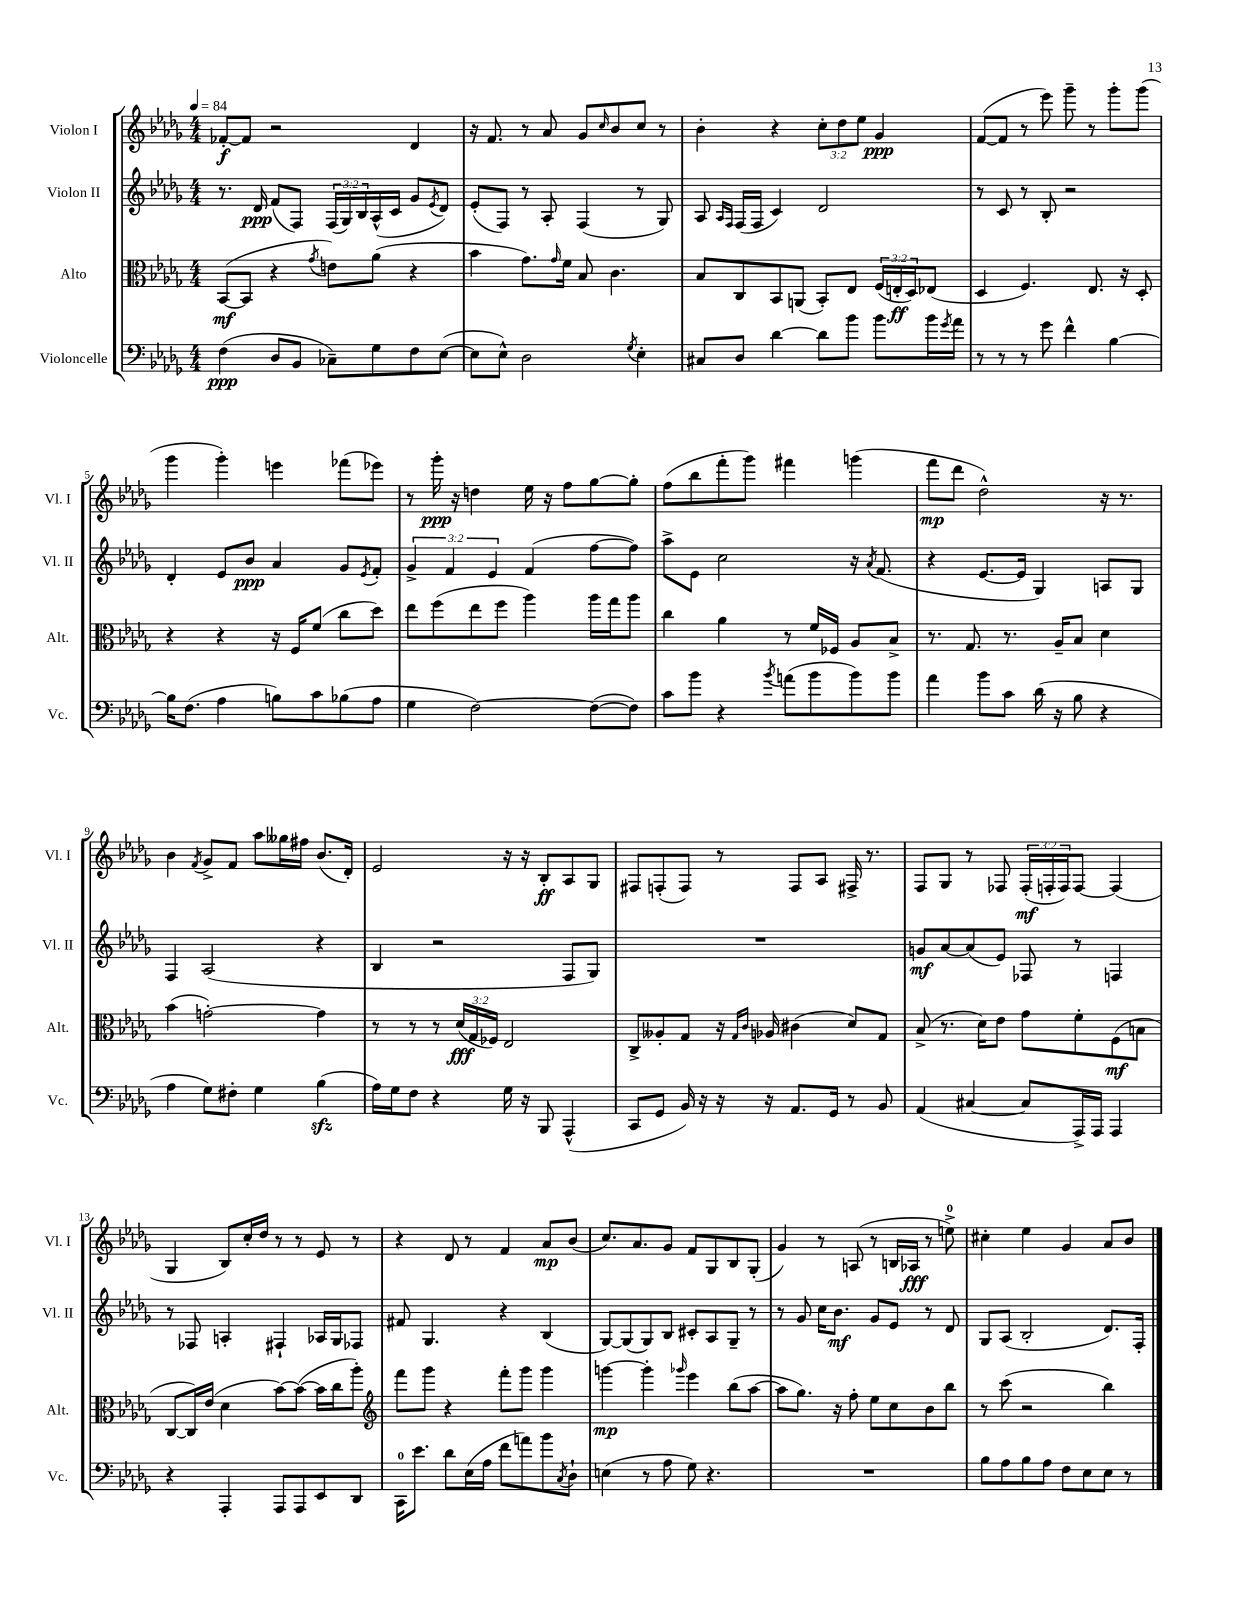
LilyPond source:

<<
\new StaffGroup <<
\new Staff = "s0" \with { instrumentName = "Violon I" shortInstrumentName = "Vl. I" } {
    \clef treble \key des \major \numericTimeSignature \time 4/4 \override Staff.TupletNumber.text = #tuplet-number::calc-fraction-text \tempo 4 = 84
    fes'8~-.\f fes'8 r2 des'4 |
    r16 f'8. r8 aes'8 ges'8 \grace { c''16 } bes'8 c''8 r8 |
    bes'4-. r4 \tuplet 3/2 { c''8-. des''8 ees''8 } ges'4\ppp |
    f'8~( f'8 r8 ees'''8) ges'''8-- r8 ges'''8-. ges'''8( |
    ges'''4 ges'''4-.) e'''4 fes'''8( ees'''8) |
    r8 ges'''16-.\ppp r16 d''4 ees''16 r16 f''8 ges''8~ ges''8-. |
    f''8( bes''8 f'''8-. ges'''8) fis'''4 g'''4( |
    f'''8\mp des'''8 des''2-^) r16 r8. |
    bes'4 \acciaccatura { f'8 } ges'8-> f'8 aes''8 geses''16 fis''16 bes'8.( des'16-.) |
    ees'2 r16 r16 bes8-.\ff aes8 ges8 |
    fis8 f8-.( f8) r8 f8 aes8 fis16-> r8. |
    f8 ges8 r8 fes8 \tuplet 3/2 { fes16-.\mf( f16-. f16) } f8~ f4( |
    ges4 bes8) c''16-. des''16 r8 r8 ees'8 r8 |
    r4 des'8 r8 f'4 aes'8\mp bes'8( |
    c''8.) aes'8. ges'8 f'8 ges8 bes8 ges8-.( |
    ges'4) r8 a8( r8 b16 aes16\fff r8 e''8-0->) |
    cis''4-. ees''4 ges'4 aes'8 bes'8 \bar "|." |
}
\new Staff = "s1" \with { instrumentName = "Violon II" shortInstrumentName = "Vl. II" } {
    \clef treble \key des \major \numericTimeSignature \time 4/4 \override Staff.TupletNumber.text = #tuplet-number::calc-fraction-text
    r8. des'16\ppp f'8( f8) \tuplet 3/2 { f16( ges16) bes16 } aes16-^( c'16 ges'8 \acciaccatura { ees'8 } des'8) |
    ees'8-.( f8) r8 aes8-. f4( r8 ges8) |
    aes8 \grace { aes16 f16 } f16( f16 c'4) des'2 |
    r8 c'8 r8 bes8-. r2 |
    des'4-. ees'8 bes'8\ppp aes'4 ges'8 \acciaccatura { ees'8 } f'8-. |
    \tuplet 3/2 { ges'4-> f'4 ees'4 } f'4( f''8~ f''8) |
    aes''8-> ees'8 c''2 r16 \acciaccatura { aes'8 } f'8.( |
    r4 ees'8.~ ees'16 ges4) a8 ges8 |
    f4 aes2( r4 |
    bes4 r2 f8 ges8) |
    R1 |
    g'8\mf aes'8~ aes'8( ees'8) fes8 r8 f4 |
    r8 fes8 a4-. fis4-! aes16 ges16 fes8 |
    fis'8 ges4. r4 bes4( |
    ges8~) ges8( ges8) bes8 cis'8-. aes8 ges8-- r8 |
    r8 ges'8 c''16 bes'8.\mf ges'8 ees'8 r8 des'8 |
    ges8 aes8( bes2-. des'8.) f16-. \bar "|." |
}
\new Staff = "s2" \with { instrumentName = "Alto" shortInstrumentName = "Alt." } {
    \clef alto \key des \major \numericTimeSignature \time 4/4 \override Staff.TupletNumber.text = #tuplet-number::calc-fraction-text
    bes,8~\mf( bes,8 r4 \acciaccatura { ges'8 } e'8) aes'8( r4 |
    bes'4 ges'8.) \grace { ges'16 } f'16 bes8 c'4. |
    bes8 c8 bes,8 a,8( bes,8-.) ees8 \tuplet 3/2 { f16( e16-.\ff des16) } ees8( |
    des4 f4.) ees8. r16 des8-. |
    r4 r4 r16 f16 f'8( c''8 des''8) |
    ees''8 f''8( ees''8 f''8 aes''4) aes''16 ges''16 aes''8 |
    c''4 aes'4 r8 f'16 fes16 aes8 bes8-> |
    r8. ges8. r8. aes16-- bes8 des'4 |
    bes'4( g'2~-.) g'4 |
    r8 r8 r8 \tuplet 3/2 { des'16\fff( ges16 fes16) } ees2 |
    c8-> aeses8-. ges8 r16 \grace { ges16 c'16 } aes16 cis'4( des'8) ges8 |
    bes8->( r8. des'16) ees'8 ges'8 f'8-. f8\mf( b8 |
    c8~ c16) ees'16( des'4 bes'8~) bes'8~( bes'16 c''16 aes''8-.) |
    \clef treble f'''8 ges'''8 r4 f'''8-. ges'''8 ges'''4 |
    g'''4~\mp g'''4-. \grace { ges'''16 } ees'''4 bes''8( aes''8~ |
    aes''8 ges''8.) r16 f''8-. ees''8 c''8 bes'8 bes''8 |
    r8 c'''8( r2 bes''4) \bar "|." |
}
\new Staff = "s3" \with { instrumentName = "Violoncelle" shortInstrumentName = "Vc." } {
    \clef bass \key des \major \numericTimeSignature \time 4/4
    f4\ppp( des8 bes,8 ces8--) ges8 f8 ees8~( |
    ees8 ees8-^) des2 \acciaccatura { ges8 } ees4-. |
    cis8 des8 des'4~ des'8 bes'8 bes'8 bes'16 \acciaccatura { ges'8 } aes'16 |
    r8 r8 r8 ges'8 f'4-^ bes4~ |
    bes16 f8.( aes4 b8) c'8 bes8( aes8 |
    ges4 f2~) f8~( f8) |
    c'8 bes'8 r4 \acciaccatura { bes'8 } a'8( bes'8 bes'8) bes'8 |
    aes'4 bes'8 c'8 des'16( r16 bes8 r4 |
    aes4 ges8) fis8-. ges4 bes4\sfz( |
    aes16) ges16 f8 r4 ges16 r16 bes,,8 aes,,4-^( |
    c,8 ges,8 bes,16) r16 r16 r16 aes,8. ges,16 r8 bes,8 |
    aes,4( cis4~ cis8 aes,,16->) aes,,16 aes,,4 |
    r4 aes,,4-. aes,,8 aes,,8 ees,8 des,8 |
    c,16-0 ees'8. des'8 ees16( aes16 f'8 a'8) bes'8 \acciaccatura { c8 } des8-! |
    e4( r8 aes8 ges8) r4. |
    R1 |
    bes8 aes8 bes8 aes8 f8 ees8 ees8 r8 \bar "|." |
}
>>
>>
